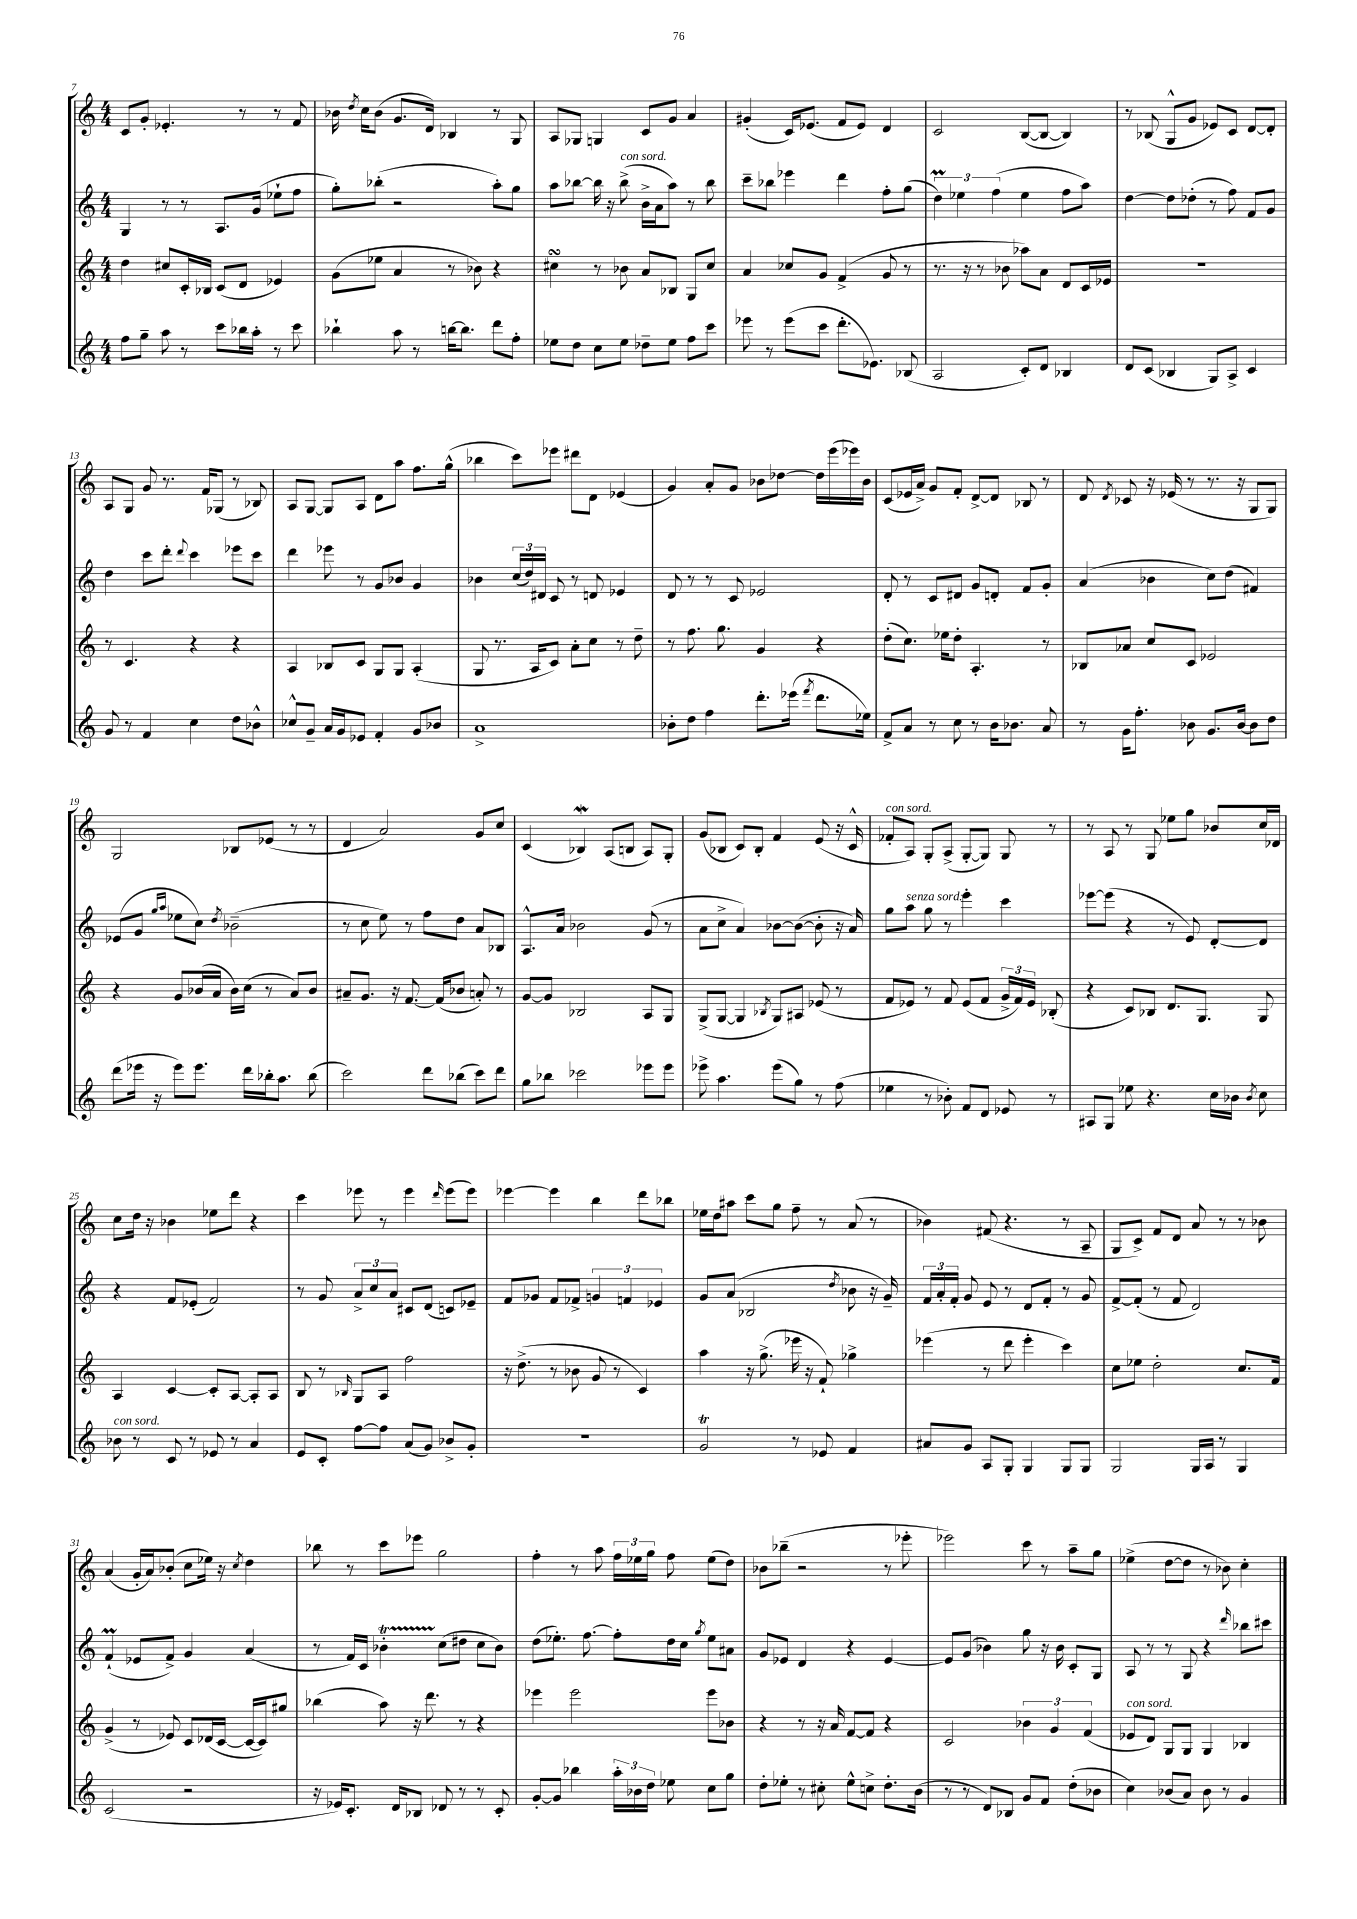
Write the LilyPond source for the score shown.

<<
\new StaffGroup <<
\new Staff = "s0" {
    \clef treble \key c \major \numericTimeSignature \time 4/4
    \autoBeamOff c'8[ g'8]-. ees'4.-. r8 r8 f'8 |
    bes'16 \acciaccatura { d''8 } c''16[ bes'8]( g'8.[ d'16]) bes4 r8 g8 |
    a8[ ges8] g4 c'8[ g'8] a'4 |
    gis'4-.( c'16[) ees'8.]( f'8[ ees'8]) d'4 |
    c'2 b8[~( b8]~ b4) |
    r8 bes8( g8[-^ g'8] ees'8[) c'8] d'8[~ d'8]-. |
    a8[ g8] g'8 r8. f'16[ ges8]( r8 bes8) |
    a8[ g8]~ g8[ a8] d'8[ a''8] f''8.[ g''16]-^( |
    bes''4 c'''8[) ees'''8] dis'''8[ d'8] ees'4( |
    g'4) a'8[-. g'8] bes'8[ des''8]~ des''16[ e'''16( ees'''16) bes'16] |
    c'8[( ees'16 a'16]->) g'8[ f'8]-. d'8[~-> d'8] bes8 r8 |
    d'8 \acciaccatura { d'8 } ces'8 r16 ees'16( r8 r8. r16 g8[ g8]) |
    g2 bes8[ ees'8]( r8 r8 |
    d'4 a'2) g'8[ c''8] |
    c'4( bes4\mordent) a8[( b8] a8[) g8]-. |
    g'8[( bes8] c'8[) bes8]-. f'4 e'8( r16 c'16-^ |
    fes'8[-.^\markup { \italic "con sord." } a8]) g8[-. a8]->( g8[~-. g8]) g8 r8 |
    r8 a8 r8 g8 ees''8[ g''8] bes'8[ c''16 des'16] |
    c''8[ d''16] r16 bes'4 ees''8[ d'''8] r4 |
    c'''4 ees'''8 r8 ees'''4 \grace { d'''16 } ees'''8[( ees'''8]) |
    ees'''4~ ees'''4 b''4 d'''8[ bes''8] |
    ees''16[ d''16 ais''8] c'''8[ g''8] f''8-- r8 a'8( r8 |
    bes'4) fis'8( r4. r8 a8-- |
    g8[ c'8]->) f'8[ d'8] a'8 r8 r8 bes'8 |
    a'4( g'16[-. a'16) bes'8]-.( c''8[ ees''16]) r16 \acciaccatura { c''8 } d''4 |
    bes''8 r8 c'''8[ ees'''8] g''2 |
    f''4-. r8 a''8 \tuplet 3/2 { f''16[ ees''16 g''16] } f''8 ees''8[( d''8]) |
    bes'8[ bes''8]--( r2 r8 ees'''8-. |
    ees'''2) c'''8 r8 a''8[-- g''8] |
    ees''4->( d''8[~ d''8] r8 bes'8) c''4-. \bar "|." |
}
\new Staff = "s1" {
    \clef treble \key c \major \numericTimeSignature \time 4/4
    \autoBeamOff g4 r8 r8 a8.[ g'16]( ees''8[-! f''8] |
    g''8[-.) bes''8]-.( r2 a''8[-.) g''8] |
    a''8[ bes''8]~ bes''16 r16 bes''8->^\markup { \italic "con sord." }( b'16[-> a'16 a''8]) r8 bes''8 |
    c'''8[-- bes''8] ees'''4 d'''4 f''8[-. g''8]( |
    \tuplet 3/2 { d''4\prall) ees''4 f''4( } ees''4 f''8[ a''8]) |
    d''4~ d''8[ des''8]-.( r8 f''8) f'8[ g'8] |
    d''4 c'''8[ d'''8]-. \appoggiatura { d'''8 } c'''4 ees'''8[ c'''8] |
    d'''4 ees'''8 r8 g'8[ bes'8] g'4 |
    bes'4 \tuplet 3/2 { c''16[( d''16) dis'16] } c'8 r8 d'8 ees'4 |
    d'8 r8 r8 c'8 ees'2 |
    d'8-. r8 c'8[ dis'8] g'8[ d'8]-. f'8[ g'8]-. |
    a'4( bes'4 c''8[) d''8]( fis'4) |
    ees'8[( g'8] \grace { g''16[ a''16] } ees''8[ c''8]) \acciaccatura { d''8 } bes'2--( |
    r8 c''8 e''8) r8 f''8[ d''8] a'8[ bes8] |
    a8.[-^ a'16] bes'2 g'8( r8 |
    a'8[ c''8]-> a'4) bes'8[~ bes'8]~( bes'8-. r16 a'16) |
    g''8[ a''8]^\markup { \italic "senza sord." } g''8 r8 e'''4-. c'''4 |
    ees'''8[~ ees'''8]( r4 r8 e'8) d'8[~-. d'8] |
    r4 f'8[ ees'8]-.( f'2) |
    r8 g'8 \tuplet 3/2 { a'8[-> c''8 a'8] } cis'8[ d'8]( c'8[) ees'8]-- |
    f'8[ ges'8] f'8[ fes'8]-> \tuplet 3/2 { g'4 f'4 ees'4 } |
    g'8[ a'8]( bes2 \acciaccatura { d''8 } bes'8 r16 g'16--) |
    \tuplet 3/2 { f'16[ a'16-. f'16]-. } g'8 e'8 r8 d'8[ f'8]-. r8 g'8 |
    f'8[~-> f'8]-.( r8 f'8 d'2) |
    f'4-!\prall( ees'8[ f'8]->) g'4 a'4( |
    r8 f'16[) c'16] bes'4-.\startTrillSpan c''8[\stopTrillSpan( dis''8] c''8[ bes'8]) |
    d''8[( ees''8.]-.) f''8.~ f''8[-. d''16 c''16] \acciaccatura { g''8 } ees''8[ ais'8] |
    g'8[ ees'8] d'4 r4 ees'4~ |
    ees'8[ g'8]( bes'4) g''8 r16 bes'16 c'8[-. g8] |
    a8 r8 r8 g8 r4 \grace { d'''16 } bes''8[ cis'''8] \bar "|." |
}
\new Staff = "s2" {
    \clef treble \key c \major \numericTimeSignature \time 4/4
    \autoBeamOff d''4 cis''8[ c'16-. bes16] c'8[( d'8] ees'4) |
    g'8[( ees''8] a'4 r8 bes'8) r4 |
    cis''4\turn r8 bes'8 a'8[ bes8] g8[ cis''8] |
    a'4 ces''8[ g'8] f'4->( g'8 r8 |
    r8. r16 r8 bes'8 aes''8[) a'8] d'8[ c'16 ees'16] |
    R1 |
    r8 c'4. r4 r4 |
    a4 bes8[ c'8] g8[ g8] a4-.( |
    g8 r8. a16[ c'8]) a'8[-. c''8] r8 d''8-- |
    r8 f''8. g''8. g'4 r4 |
    d''8[-.( c''8.]) ees''16[ d''8]-. a4.-. r8 |
    bes8[ aes'8] c''8[ c'8] ees'2 |
    r4 g'8[ bes'16( a'16] bes'16[) c''16]( r8 a'8[) bes'8] |
    ais'8[-- g'8.] r16 f'8.~ f'16[( bes'8] a'8-.) r8 |
    g'8[~ g'8] bes2 a8[ g8] |
    g8[->( g8]~ g4 \acciaccatura { bes8 } g8[) ais8] ees'8( r8 |
    f'8[ ees'8]) r8 f'8 ees'8[( f'8] \tuplet 3/2 { g'16[-> f'16) ees'16] } bes8-.( |
    r4 c'8[) bes8] d'8.[ g8.] g8 |
    a4 c'4~ c'8[-. a8]~ a8[-. a8] |
    b8 r8 \grace { bes16 } g8[ a8] f''2 |
    r16 d''8.->( r8 bes'8 g'8 r8 c'4) |
    a''4 r16 g''8.->( ees'''16 r16 f'8-!) ges''4-> |
    ees'''4( r8 d'''8 ees'''4-. c'''4) |
    c''8[ ees''8] d''2-. c''8.[ f'16] |
    g'4->( r8 ees'8) c'8[ des'16( c'16]~ c'16[~ c'16) gis''8] |
    bes''4( a''8) r16 d'''8. r8 r4 |
    ees'''4 ees'''2 ees'''8[ bes'8] |
    r4 r8 r16 a'16 f'8[~ f'8] r4 |
    c'2 \tuplet 3/2 { bes'4 g'4 f'4( } |
    ees'8[^\markup { \italic "con sord." } d'8]) g8[ g8] g4 bes4 \bar "|." |
}
\new Staff = "s3" {
    \clef treble \key c \major \numericTimeSignature \time 4/4
    \autoBeamOff f''8[ g''8]-- a''8 r8 c'''8[ bes''16 a''16]-. r8 c'''8 |
    bes''4-! a''8 r8 b''16[~ b''8.] d'''8[ f''8]-. |
    ees''8[ d''8] c''8[ ees''8] des''8[-- ees''8] f''8[ c'''8] |
    ees'''8 r8 ees'''8[( c'''8] d'''8.[-. ees'8.]) bes8( |
    a2 c'8[-.) d'8] bes4 |
    d'8[ c'8]( bes4 g8[) a8]-> c'4 |
    g'8 r8 f'4 c''4 d''8[ bes'8]-^ |
    ces''8[-^ g'8]-- a'16[ g'16 ees'8] f'4-. g'8[ bes'8] |
    a'1-> |
    bes'8[-. d''8] f''4 d'''8.[-. ees'''16]( \acciaccatura { f'''8 } d'''8.[ ees''16]) |
    f'8[-> a'8] r8 c''8 r8 b'16[ bes'8.] a'8 |
    r8 g'16[ f''8.]-. bes'8 g'8.[ bes'16]~ bes'8[ d''8] |
    d'''8[( ees'''16] r16 ees'''8[) ees'''8.] d'''16[ bes''16-. a''8.] bes''8( |
    c'''2) d'''8[ bes''8]( c'''8[) d'''8] |
    g''8[ bes''8] ces'''2 ees'''8[ ees'''8] |
    ees'''8-> a''4. ees'''8[( g''8]) r8 f''8( |
    ees''4 r8 bes'8-.) f'8[ d'8] ees'8 r8 |
    ais8[ g8] ees''8 r4. c''16[ bes'16] \acciaccatura { bes'8 } c''8 |
    bes'8^\markup { \italic "con sord." } r8 c'8 r8 ees'8 r8 a'4 |
    e'8[ c'8]-. f''8[~ f''8] a'8[( g'8]) bes'8[-> g'8]-. |
    R1 |
    g'2\trill r8 ees'8 f'4 |
    ais'8[ g'8] a8[ g8]-. g4 g8[ g8] |
    g2 g16[ a16] r8 g4 |
    c'2( r2 |
    r16 ees'16[) c'8.]-. d'16[ bes8] des'8 r8 r8 c'8-. |
    g'8[~-. g'8] bes''4 \tuplet 3/2 { a''16[-. bes'16 d''16] } ees''8 c''8[ g''8] |
    d''8[-. ees''8]-. r8 cis''8-. ees''8[-^ c''8]-> d''8.[-. b'16]( |
    r8 r8 d'8[) bes8] g'8[ f'8] d''8[-.( bes'8] |
    c''4) bes'8[( a'8]) bes'8 r8 g'4 \bar "|." |
}
>>
>>
\layout { \context { \Score currentBarNumber = #7 } }
